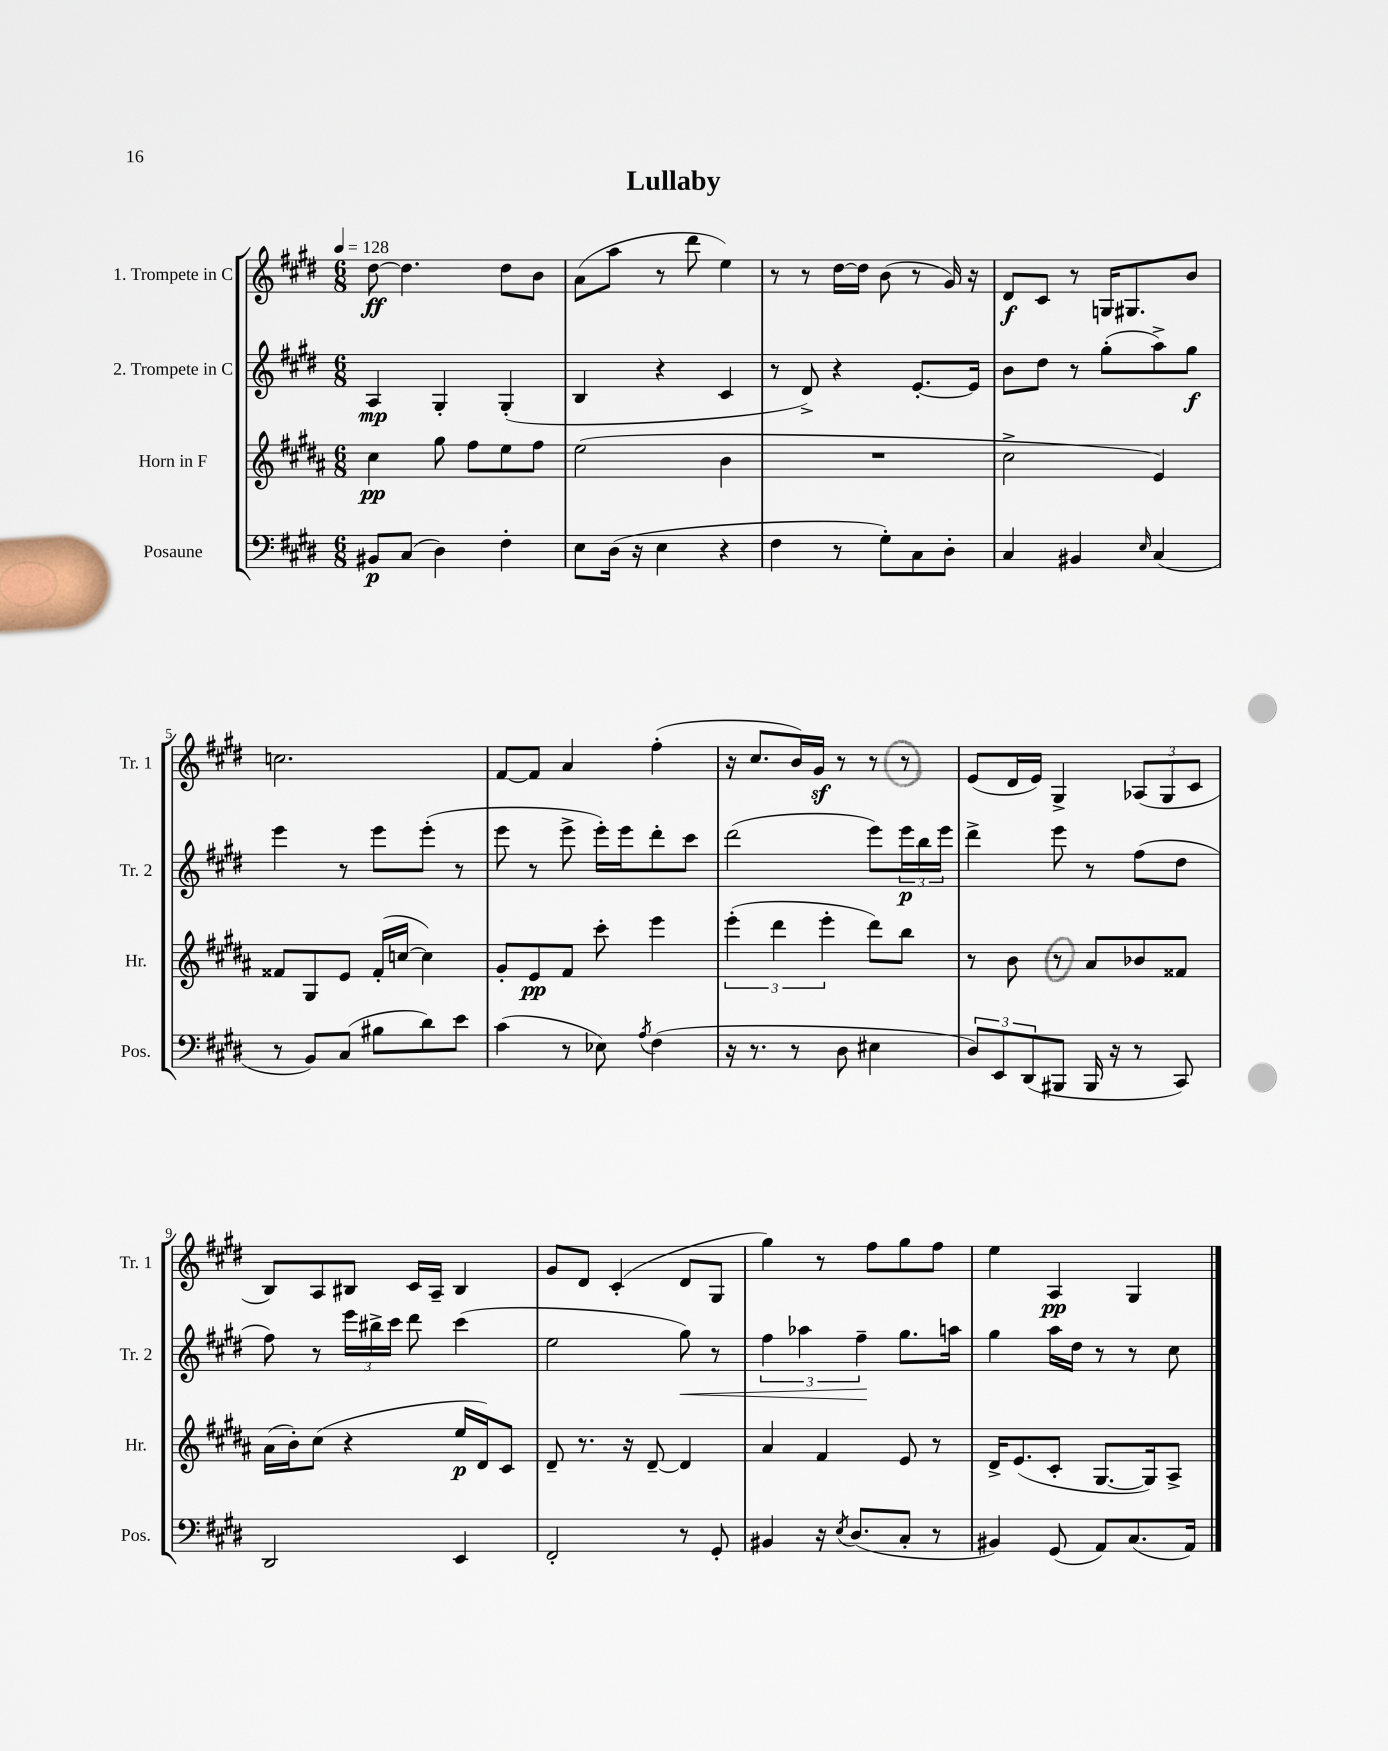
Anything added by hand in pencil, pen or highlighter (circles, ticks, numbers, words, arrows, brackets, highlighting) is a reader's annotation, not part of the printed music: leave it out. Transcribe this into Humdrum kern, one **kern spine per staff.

**kern	**dynam	**kern	**dynam	**kern	**dynam	**kern	**dynam
*part4	*part4	*part3	*part3	*part2	*part2	*part1	*part1
*staff4	*staff4	*staff3	*staff3	*staff2	*staff2	*staff1	*staff1
*I"Posaune	*	*I"Horn in F	*	*I"2. Trompete in C	*	*I"1. Trompete in C	*
*I'Pos.	*	*I'Hr.	*	*I'Tr. 2	*	*I'Tr. 1	*
*clefF4	*	*clefG2	*	*clefG2	*	*clefG2	*
*k[f#c#g#d#]	*	*k[f#c#g#d#a#]	*	*k[f#c#g#d#]	*	*k[f#c#g#d#]	*
*M6/8	*	*M6/8	*	*M6/8	*	*M6/8	*
*MM128	*	*MM128	*	*MM128	*	*MM128	*
=1	=1	=1	=1	=1	=1	=1	=1
8BB#X/L	p	4cc#\	pp	4A/	mp	[8dd#\	ff
(8C#/J	.	.	.	.	.	4.dd#\]	.
4D#\)	.	8gg#\	.	4G#'/	.	.	.
.	.	8ff#\L	.	.	.	.	.
4F#'\	.	8ee\	.	(4G#'/	.	8dd#\L	.
.	.	8ff#\J	.	.	.	8b\J	.
=2	=2	=2	=2	=2	=2	=2	=2
8E\L	.	(2ee\	.	4B/	.	(8a\L	.
(16D#\Jk	.	.	.	.	.	8aa\J	.
16r	.	.	.	.	.	.	.
4E\	.	.	.	4r	.	8r	.
.	.	.	.	.	.	8ddd#\	.
4r	.	4b\	.	4c#/	.	4ee\)	.
=3	=3	=3	=3	=3	=3	=3	=3
4F#\	.	2.r	.	8r	.	8r	.
.	.	.	.	8d#^/)	.	8r	.
8r	.	.	.	4r	.	[16dd#\LL	.
.	.	.	.	.	.	16dd#\JJ]	.
8G#'\L)	.	.	.	.	.	(8b\	.
8C#\	.	.	.	[8.e'/L	.	8r	.
8D#'\J	.	.	.	.	.	16g#/)	.
.	.	.	.	16e/Jk]	.	16r	.
=4	=4	=4	=4	=4	=4	=4	=4
4C#/	.	2cc#^\	.	8b\L	.	8d#/L	f
.	.	.	.	8dd#\J	.	8c#/J	.
4BB#X/	.	.	.	8r	.	8r	.
.	.	.	.	(8gg#'\L	.	16Gn/KL	.
.	.	.	.	.	.	8.G#X/	.
16qqE/	.	.	.	.	.	.	.
(4C#/	.	4e/)	.	8aa^\)	.	.	.
.	.	.	.	8gg#\J	f	8b/J	.
!!LO:LB:g=z
=5	=5	=5	=5	=5	=5	=5	=5
8r	.	8f##X/L	.	4eee\	.	2.ccn\	.
8BB/L)	.	8G#/	.	.	.	.	.
(8C#/J	.	8e/J	.	8r	.	.	.
8B#X\L	.	(16f##'/LL	.	8eee\L	.	.	.
.	.	[16ccn/JJ	.	.	.	.	.
8d#\)	.	4cc\])	.	(8eee'\J	.	.	.
8e\J	.	.	.	8r	.	.	.
=6	=6	=6	=6	=6	=6	=6	=6
(4c#\	.	8g#'/L	.	8eee\	.	[8f#/L	.
.	.	8e/	pp	8r	.	8f#/J]	.
8r	.	8f#/J	.	8eee^\	.	4a/	.
8E-X\)	.	8ccc#'\	.	16eee'\LL)	.	.	.
.	.	.	.	16eee\J	.	.	.
8qA/	.	.	.	.	.	.	.
(4F#\	.	4eee\	.	8ddd#'\	.	(4ff#'\	.
.	.	.	.	8ccc#\J	.	.	.
=7	=7	=7	=7	=7	=7	=7	=7
16r	.	(6eee'\	.	(2ddd#\	.	16r	.
8.r	.	.	.	.	.	8.cc#/L	.
.	.	6ddd#\	.	.	.	.	.
8r	.	.	.	.	.	16b/L)	.
.	.	.	.	.	.	16g#z/JJ	.
.	.	6eee'\	.	.	.	.	.
8D#\	.	.	.	.	.	8r	.
4E#X\	.	8ddd#\L)	.	8eee\L)	.	8r	.
.	.	8bb\J	.	24eee\L	p	8r	.
.	.	.	.	24bb\	.	.	.
.	.	.	.	24eee\JJ	.	.	.
=8	=8	=8	=8	=8	=8	=8	=8
12D#/L)	.	8r	.	4ddd#^\	.	(8e/L	.
12EE/	.	.	.	.	.	.	.
.	.	8b\	.	.	.	16d#/L	.
(12DD#/	.	.	.	.	.	.	.
.	.	.	.	.	.	16e/JJ)	.
8BBB#X/J	.	8r	.	8eee\	.	4G#^/	.
16BBB#/	.	8a#/L	.	8r	.	.	.
16r	.	.	.	.	.	.	.
8r	.	8b-X/	.	(8ff#\L	.	(12A-X/L	.
.	.	.	.	.	.	12G#/	.
8CC#/)	.	8f##X/J	.	8dd#\J	.	.	.
.	.	.	.	.	.	12c#/J	.
!!LO:LB:g=z
=9	=9	=9	=9	=9	=9	=9	=9
2DD#/	.	(16a#\LL	.	8ff#\)	.	8B/L)	.
.	.	16b'\J)	.	.	.	.	.
.	.	(8cc#\J	.	8r	.	8A/	.
.	.	4r	.	24eee\LL	.	8B#X/J	.
.	.	.	.	24bb#X^\	.	.	.
.	.	.	.	24ccc#\JJ	.	.	.
.	.	.	.	8ddd#\	.	16c#/LL	.
.	.	.	.	.	.	16A~/JJ	.
4EE/	.	16ee/LL	p	(4ccc#\	.	4B#/	.
.	.	16d#/J)	.	.	.	.	.
.	.	8c#/J	.	.	.	.	.
=10	=10	=10	=10	=10	=10	=10	=10
2FF#'/	.	8d#~/	.	2ee\	.	8g#/L	.
.	.	8.r	.	.	.	8d#/J	.
.	.	.	.	.	.	(4c#'/	.
.	.	16r	.	.	.	.	.
.	.	[8d#~/	.	.	.	.	.
!	!	!	!	!	!LO:HP:b	!	!
8r	.	4d#/]	.	8gg#\)	<	8d#/L	.
8GG#'/	.	.	.	8r	.	8G#/J	.
=11	=11	=11	=11	=11	=11	=11	=11
4BB#X/	.	4a#/	.	6ff#\	.	4gg#\)	.
.	.	.	.	6aa-X\	.	.	.
16r	.	4f#/	.	.	.	8r	.
8qE/	.	.	.	.	.	.	.
(8.D#/L	.	.	.	.	.	.	.
.	.	.	.	6ff#~\	.	.	.
.	.	.	.	.	.	8ff#\L	.
8C#'/J	.	8e/	.	8.gg#\L	[	8gg#\	.
8r	.	8r	.	.	.	8ff#\J	.
.	.	.	.	16aan\Jk	.	.	.
=12	=12	=12	=12	=12	=12	=12	=12
4BB#X/)	.	16d#^/KL	.	4gg#\	.	4ee\	.
.	.	(8.e/	.	.	.	.	.
(8GG#/	.	8c#'/J	.	16aa\LL	.	4A/	pp
.	.	.	.	16dd#\JJ	.	.	.
8AA/L)	.	[8.G#/L	.	8r	.	.	.
(8.C#/	.	.	.	8r	.	4G#/	.
.	.	16G#/k])	.	.	.	.	.
.	.	8A#^/J	.	8cc#\	.	.	.
16AA/Jk)	.	.	.	.	.	.	.
==	==	==	==	==	==	==	==
*-	*-	*-	*-	*-	*-	*-	*-
